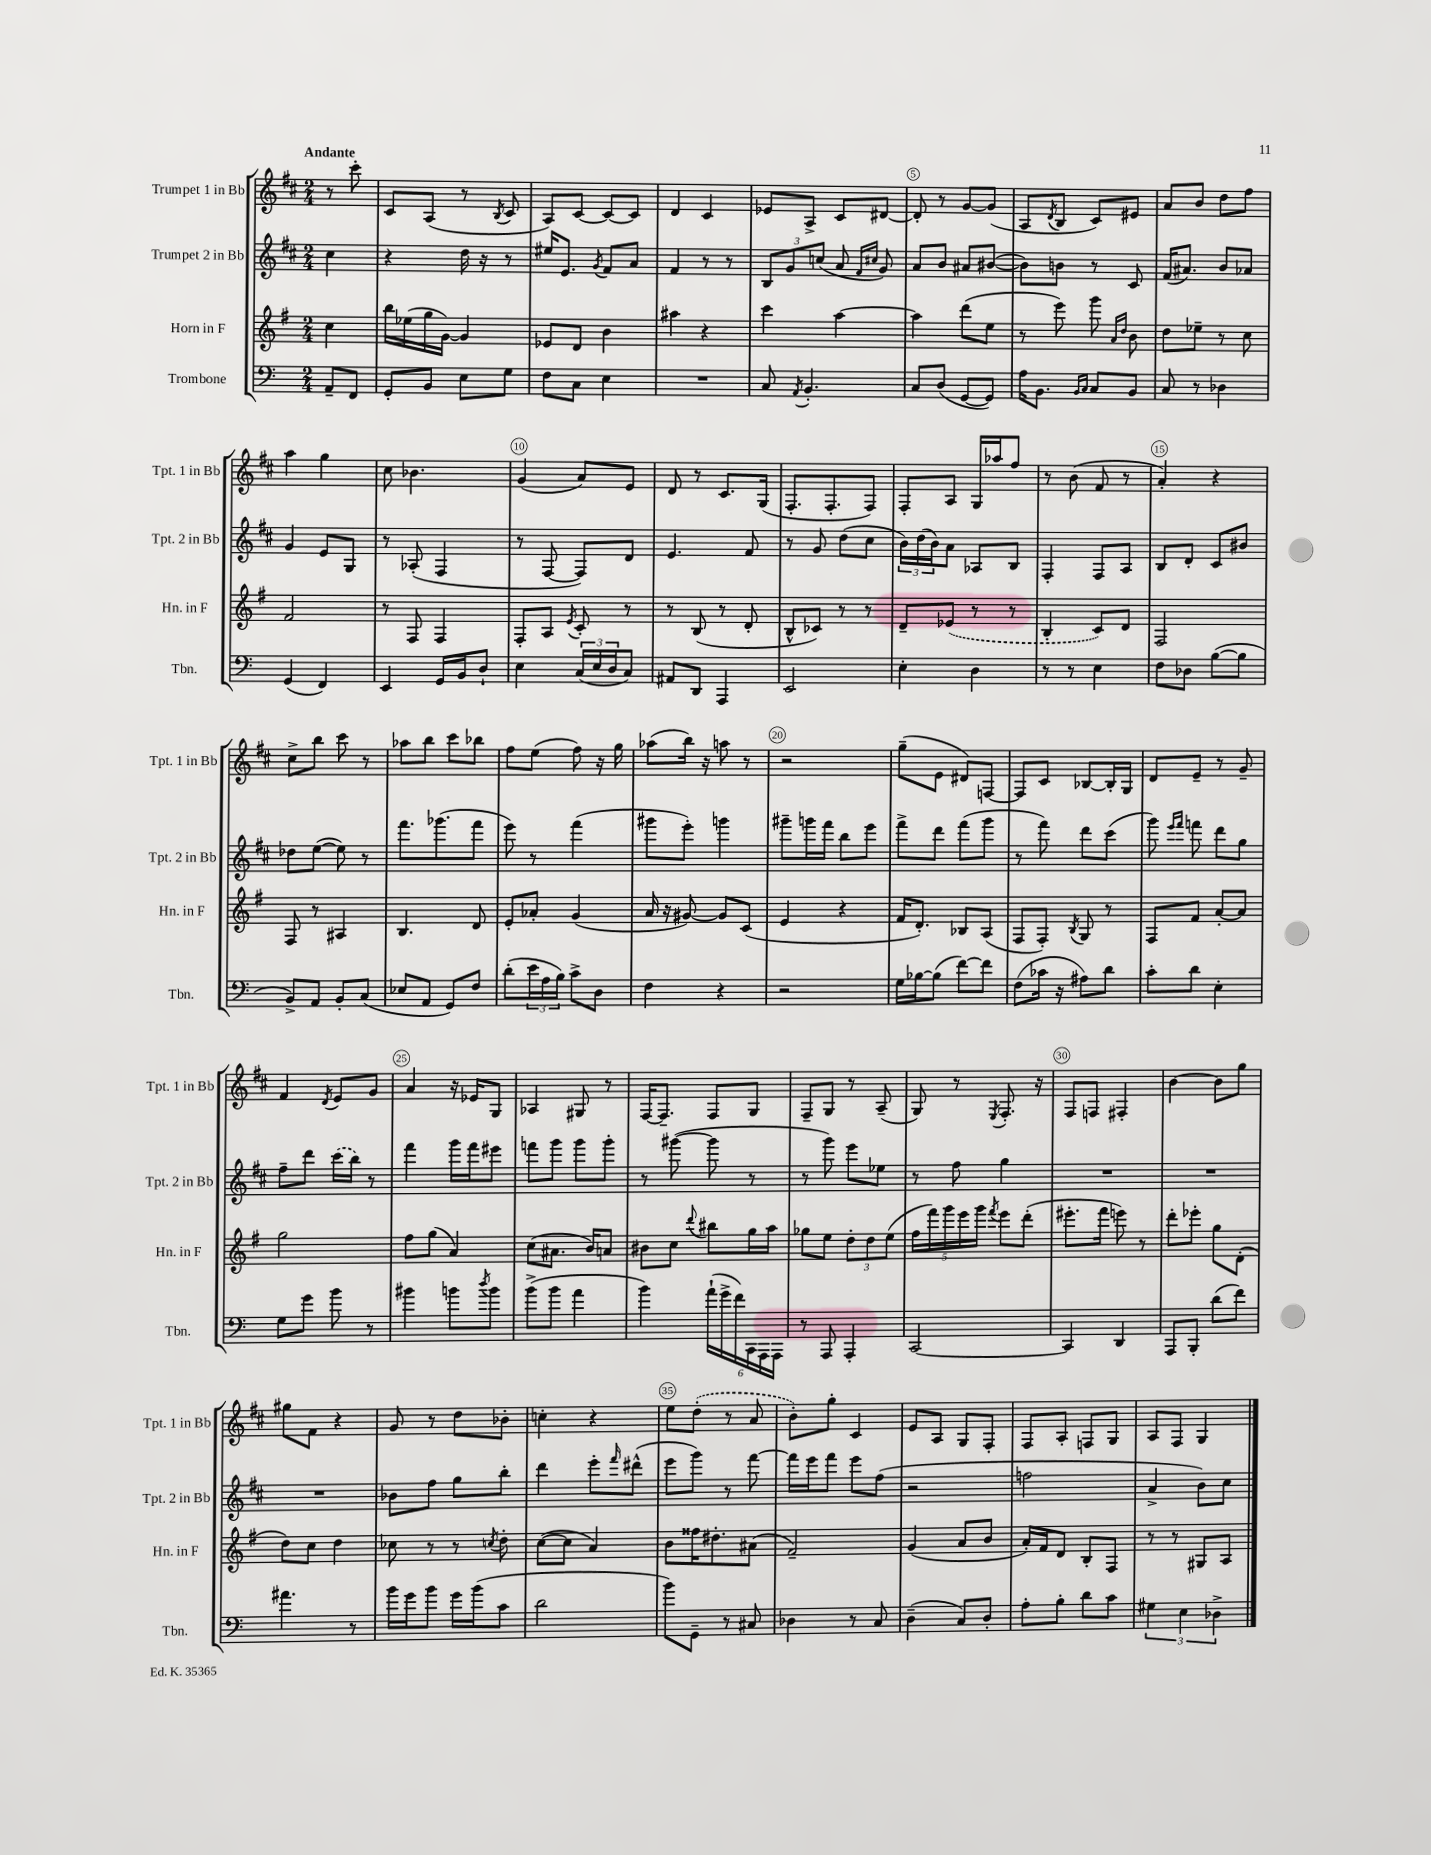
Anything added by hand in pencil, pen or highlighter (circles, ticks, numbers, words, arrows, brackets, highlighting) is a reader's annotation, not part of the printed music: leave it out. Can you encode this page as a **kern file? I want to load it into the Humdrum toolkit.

**kern	**kern	**kern	**kern
*staff4	*staff3	*staff2	*staff1
*clefF4	*clefG2	*clefG2	*clefG2
*k[]	*k[f#]	*k[f#c#]	*k[f#c#]
*M2/4	*M2/4	*M2/4	*M2/4
8AA~	4cc	4cc#	8r
8FF	.	.	8ccc#'
=	=	=	=
8GG'	16bb	4r	8c#
.	(16ee-	.	.
8BB	16gg	.	(8A
.	[16g)	.	.
8E	4g]	16dd	8r
.	.	16r	.
.	.	.	8qB
8G	.	8r	8c#
=	=	=	=
8F	8e-	16ee#	8A)
.	.	8.e	.
8C	8d	.	[8c#
.	.	8qg	.
4E	4b	8f#	8c#_
.	.	8a	8c#]
=	=	=	=
2r	4aa#	4f#	4d
.	4r	8r	4c#
.	.	8r	.
=	=	=	=
8C	4ccc	12B	8e-
.	.	12g	.
8qAA	.	.	.
4.BB'	.	.	8A^
.	.	(12cc	.
.	[4aa	8a	8c#
.	.	16qqf#	.
.	.	16qqcc#	.
.	.	8g)	[8d#
=	=	=	=
8C	4aa]	8a	8d#']
(8D	.	8b	8r
[8GG	(8ddd	8a#	[8g
8GG])	8ee	([8b#	(8g]
=	=	=	=
16A	8r	8b#])	8A
8.BB	.	.	.
.	.	.	8qd
.	8eee)	8b	8B
16qqBB	.	.	.
16qqC	.	.	.
8C	8ggg	8r	8c#)
.	16qqa	.	.
.	16qqdd	.	.
8BB	8b	8c#	8e#
=	=	=	=
8C	8dd	(16f#	8a
.	.	8.a#)	.
8r	8ee-~	.	8b
4D-	8r	8b	8dd
.	8cc	8a-	8ff#
=	=	=	=
(4GG	2f#	4g	4aa
4FF)	.	8e	4gg
.	.	8G	.
=	=	=	=
4EE	8r	8r	8cc#
.	8F#	(8A-'	4.b-
16GG	4F#	4F#	.
16BB	.	.	.
8D`	.	.	.
=	=	=	=
4E	8F#'	8r	(4g
.	8A	[8F#	.
.	8qe	.	.
(24C	8c'	8F#])	8a)
24E	.	.	.
24D	.	.	.
8C)	8r	8d	8e
=	=	=	=
8AA#	8r	4.e	8d
8DD	(8B	.	8r
4AAA	8r	.	8.c#
.	8d'	8f#	.
.	.	.	(16G
=	=	=	=
2EE	8B^^	8r	8.F#'
.	8c-)	8g	.
.	.	.	8.F#'
.	8r	(8dd	.
.	8r	8cc#	8F#)
=	=	=	=
4E'	8d~	24b)	8F#'
.	.	(24dd	.
.	.	24b)	.
.	(8e-	8a	8A
4D	8r	8A-	16G
.	.	.	16aa-
.	8r	8B	8ff#
=	=	=	=
8r	4B'	4F#'	8r
8r	.	.	(8b
4E	8c)	8F#	8f#
.	8d	8A	8r
=	=	=	=
8F	2F#	8B	4a')
8D-	.	8d'	.
([8B	.	8c#	4r
8B]	.	8b#	.
=	=	=	=
8BB^)	8F#	8dd-	8cc#^
8AA	8r	([8ee	8bb
8BB'	4A#	8ee])	8ccc#
(8C	.	8r	8r
=	=	=	=
8E-	4.B	8.fff#	8aa-
8AA	.	.	8bb
.	.	(8.ggg-	.
8GG)	.	.	8ccc#
8F	8d	8fff#	8bb-
=	=	=	=
(8d'	8e'	8eee)	8ff#
24e	8a-'	8r	(8ee
24A	.	.	.
24B)	.	.	.
8c^	(4g	(4fff#	8ff#)
8D	.	.	16r
.	.	.	16gg
=	=	=	=
4F	16a	8ggg#	(8aa-
.	16r	.	.
.	[8g#)	8eee')	16bb)
.	.	.	16r
4r	8g#]	4ggg	8aa
.	(8c	.	8r
=	=	=	=
2r	4e	8ggg#~	2r
.	.	16ggg	.
.	.	16fff#	.
.	4r	8bb	.
.	.	8eee	.
=	=	=	=
16G	16f#	8fff#^	(8gg~
[16B-	8.d')	.	.
(8B-]	.	8ddd	8e
[8f)	8B-	(8fff#	8d#)
8f]	(8A	8ggg	[8F
=	=	=	=
(8F	8F#	8r	8F]
16c-	8F#')	8fff#)	8c#
16r	.	.	.
.	8qB	.	.
8A#)	8G	8ddd	[8B-
8d	8r	(8ccc#	16B-']
.	.	.	16G
=	=	=	=
8c'	8F#	8ggg)	8d
.	.	16qqeee	.
.	.	16qqfff#	.
8d	8f#	8fff	8e~
4E'	[8a'	8ddd	8r
.	8a]	8gg	8g~
=	=	=	=
8G	2gg	8ff#~	4f#
8g	.	8ddd	.
.	.	.	8qd
8b	.	(16ccc#	8e
.	.	16bb)	.
8r	.	8r	8g
=	=	=	=
4b#	8ff#	4fff#	4a
.	(8gg	.	.
8b	4a)	16ggg	16r
.	.	16fff#	16e-
8qdd	.	.	.
8b	.	8eee#	8G
=	=	=	=
(8b^	(8cc	8fff	4A-
8b	8.a#	8ggg	.
4a	.	8ggg	8G#
.	16b)	.	.
.	8a	8ggg'	8r
=	=	=	=
4b)	8b#	8r	[16F#
.	.	.	8.F#~]
.	8cc	([8ggg#	.
.	8qqddd	.	.
(24a`	8bb#	8ggg#]	8F#
24g^	.	.	.
24f)	.	.	.
24CC	16gg	8r	8G
24AAA	.	.	.
.	16aa	.	.
24AAA	.	.	.
=	=	=	=
8r	8gg-	8r	8F#~
8AAA	8ee	8ggg)	8G
4AAA'	12dd'	8eee	8r
.	12dd	.	.
.	.	8ee-	(8A~
.	(12ee	.	.
=	=	=	=
[2CC	20ff#	8r	8G)
.	20fff#)	.	.
.	20ggg	.	.
.	.	8ff#	8r
.	20eee	.	.
.	20ggg	.	.
.	8qfff#	.	8qE
.	8eee	4gg	8.F#'
.	(8ddd'	.	.
.	.	.	16r
=	=	=	=
4CC]	8.eee#'	2r	8F#
.	.	.	8F
.	16fff#	.	.
4DD	8eee)	.	4F#'
.	8r	.	.
=	=	=	=
8AAA	8ddd'	2r	[4b
8BBB'	8eee-'	.	.
(8d	8gg	.	8b]
8f)	(8d'	.	8gg
=	=	=	=
4.a#	8dd)	2r	8gg#
.	8cc	.	8f#
.	4dd	.	4r
8r	.	.	.
=	=	=	=
16b	8cc-	8b-	8g
16g	.	.	.
8b	8r	8ff#	8r
16g	8r	8gg	8dd
(16b	.	.	.
.	8qcc	.	.
8c	8dd'	8bb'	8b-'
=	=	=	=
2d	([8cc	4ddd	4cc'
.	8cc]	.	.
.	4a)	8eee'	4r
.	.	16qqfff#	.
.	.	(8ddd#^^	.
=	=	=	=
8b)	8b	8eee	8ee
8GG~	16ff##	8ggg)	(8dd'
.	8.dd#'	.	.
8r	.	8r	8r
8C#	(8a#	[8fff#	8a
=	=	=	=
4D-	2f#~)	16fff#]	8b')
.	.	16eee	.
.	.	8fff#	8gg'
8r	.	8eee	4c#
8C	.	(8ff#	.
=	=	=	=
(4D~	(4g	2r	8e
.	.	.	8A
8C)	8a	.	8G
8D'	8b	.	8F#'
=	=	=	=
8A'	16a')	2ff	8F#
.	16f#	.	.
8B'	8d	.	8A'
8d	8B'	.	8F
8c	8F#	.	8G
=	=	=	=
6G#	8r	4a^	8A
.	8r	.	8F#
6E	.	.	.
.	8G#	8b)	4G
6D-^	.	.	.
.	8A	8cc#	.
==	==	==	==
*-	*-	*-	*-
